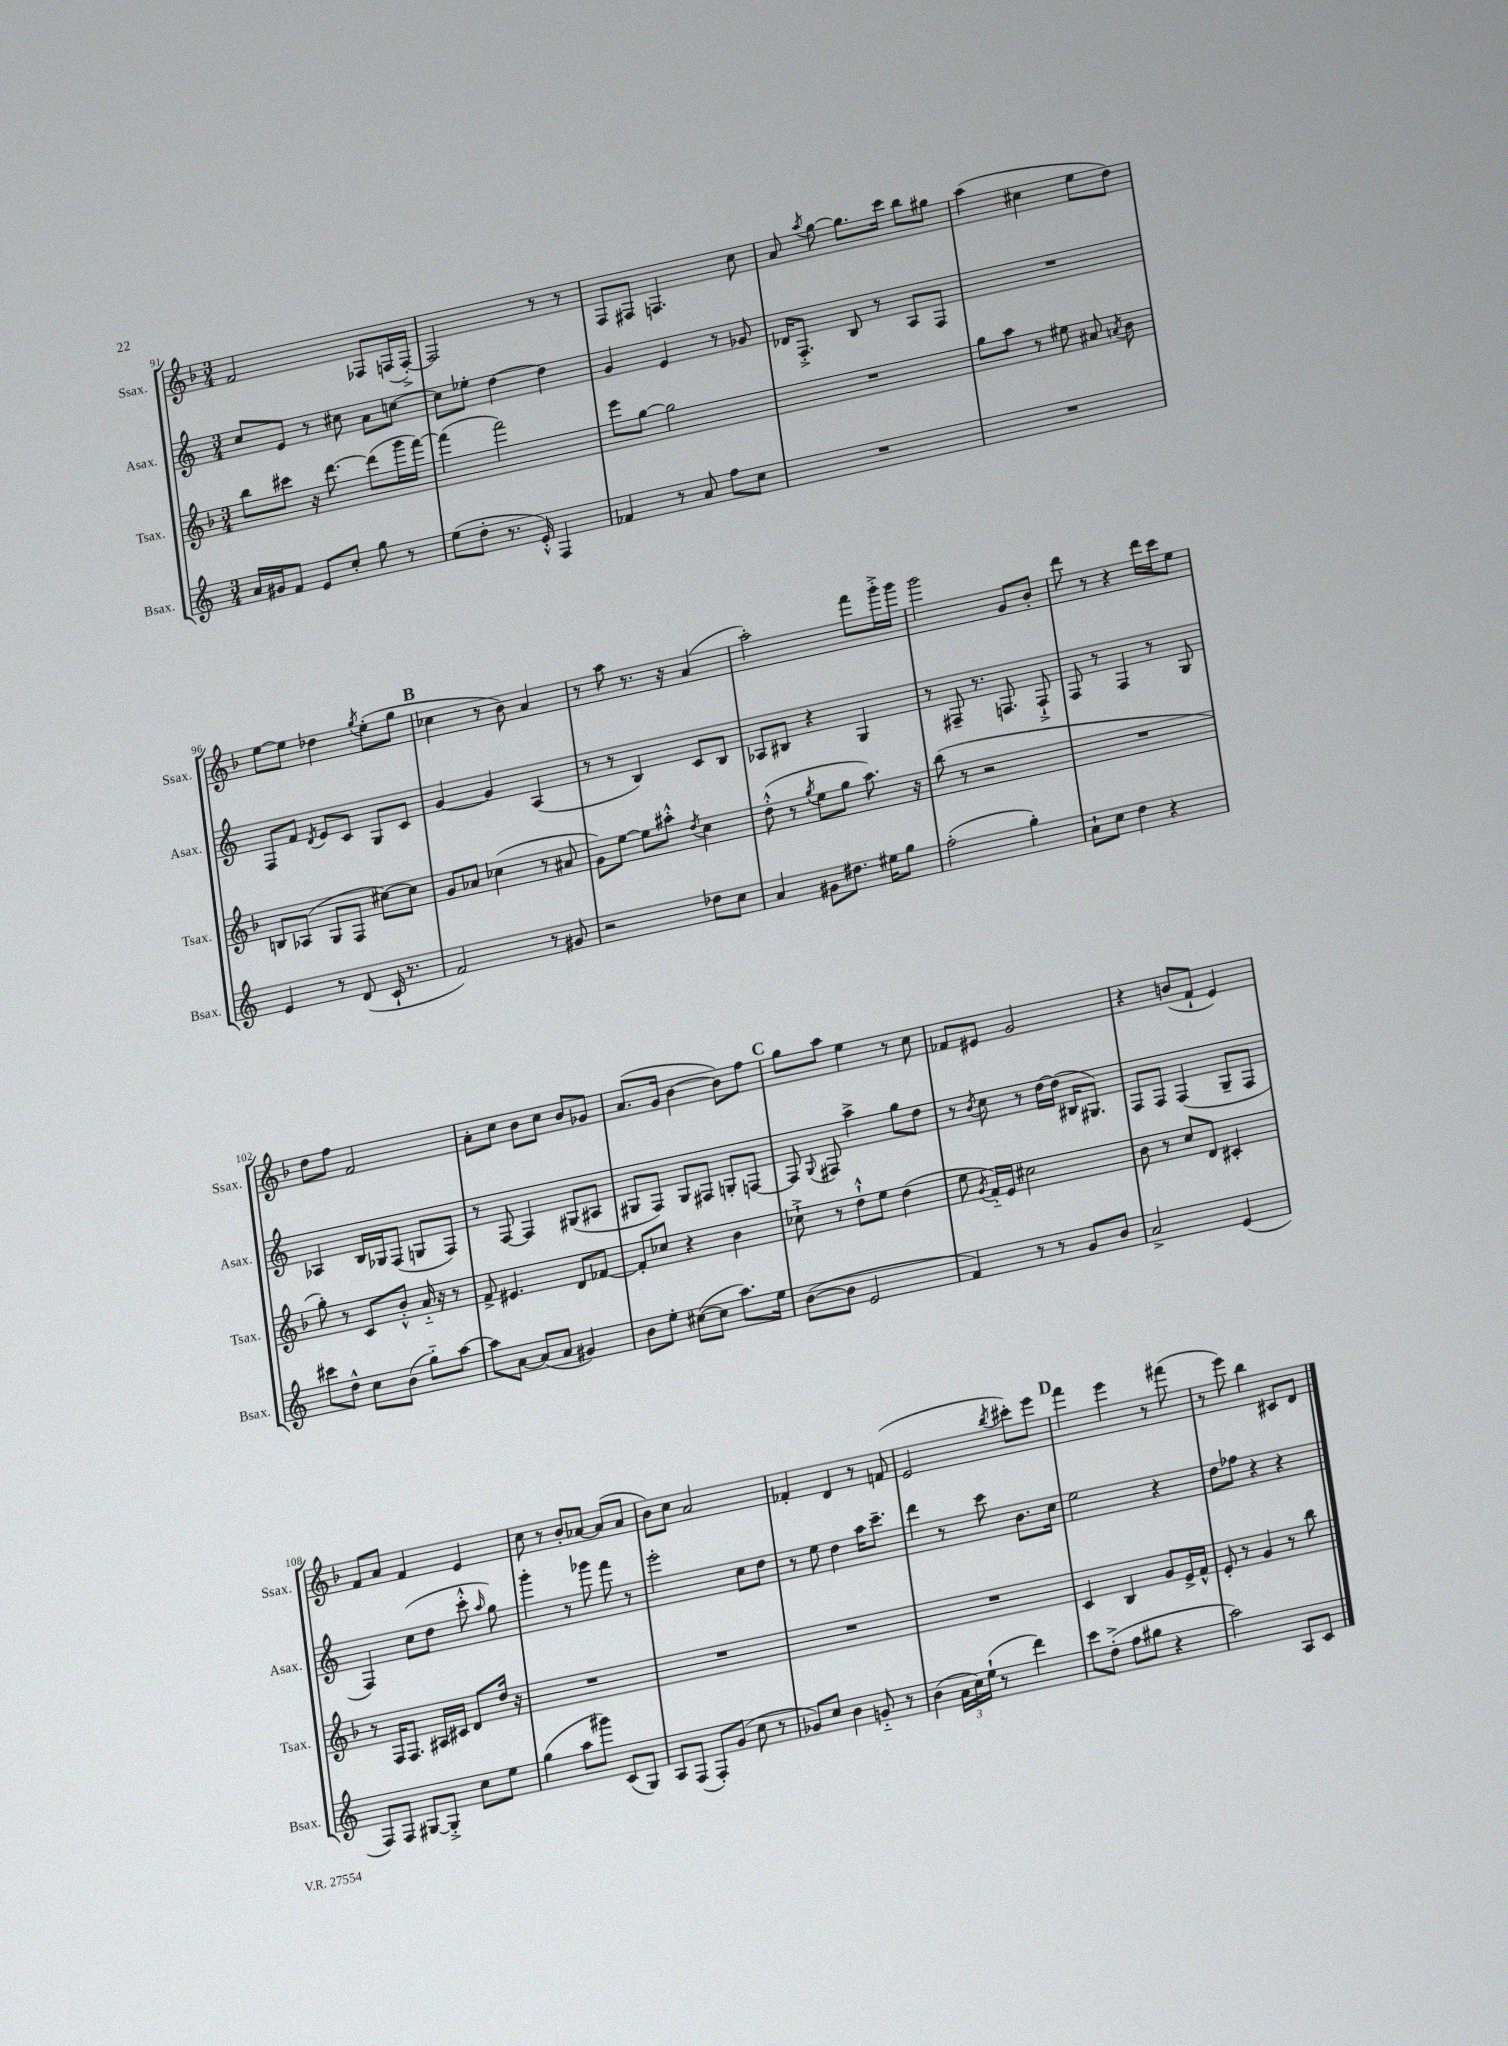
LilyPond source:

<<
\new StaffGroup <<
\new Staff = "s0" \with { instrumentName = "Ssax." shortInstrumentName = "Ssax." } {
    \clef treble \key f \major \numericTimeSignature \time 3/4
    \autoBeamOff f'2 fes8[ f16( f16]~-.->) |
    f2 r8 r8 |
    f8[ fis8] f4. c''8 |
    a'8 \acciaccatura { a''8 } g''8~ g''8.[ c'''16] bes''8[ gis''8] |
    a''4( cis''4 e''8[ d''8]) |
    e''8[~ e''8] des''4 \acciaccatura { g''8 } e''8[-.( g''8] |
    \mark \markup { \bold "B" } ces''4 r8 bes'8) a'4 |
    r8 a''8 r8. r16 a'4( |
    a''2-.) f'''8[ g'''16-.-> g'''16] |
    g'''2 g'8[ bes'8]-. |
    d'''8 r8 r4 d'''16[ c'''16 e''8] |
    d''8[ f''8] f'2 |
    a'8[-. c''8] bes'8[ c''8] bes'8[ ges'8] |
    a'8.[( g'16] bes'4~ bes'8[) f''8] |
    \mark \markup { \bold "C" } g''8[ a''8] e''4 r8 c''8 |
    fes'8[ eis'8] g'2 |
    r4 b'8[( f'8]-! e'4) |
    f'8[ a'8] f'4 e'4 |
    c''8 r8 bes'8[-. aes'8]~ aes'8[( aes'8] |
    bes'8[) c''8] a'2 |
    fes'4-. d'4 r8 f'8( |
    e'2 \acciaccatura { bes''8 } cis'''8[-.) e'''8] |
    \mark \markup { \bold "D" } f'''4 e'''4 r8 fis'''8( |
    r8 e'''8) bes''4 cis'8[ d'8] \bar "|." |
}
\new Staff = "s1" \with { instrumentName = "Asax." shortInstrumentName = "Asax." } {
    \clef treble \key c \major \numericTimeSignature \time 3/4
    \autoBeamOff c''8[ e'8] r8 cis''8 a'8[ c''8]~ |
    c''8[ ees''8]-. d''4~ d''4 |
    g'4 e'4 r8 ges'8 |
    des'16[ f8.]-.-> b8 r8 a8[ f8] |
    R2. |
    f8[ f'8] \acciaccatura { d'8 } e'8[ c'8] g8[ c'8] |
    \mark \markup { \bold "B" } g'4~ g'4 a4( |
    r8 r8 b4) c'8[ b8] |
    aes8[ bis8] r4 g4 |
    r8 fis8-- r8. f8. f8-!-> |
    f8 r8 f4 r8 g8 |
    aes4 b16[ ges16 f8]( g8[ f8]) |
    r8 f8~ f4 gis8[( ais8] |
    gis8[ f8]) gis8[ fis8] g8[-. f8]~ |
    \mark \markup { \bold "C" } f8 \appoggiatura { g8 } fis8 a''4-> g''8[ d''8] |
    r8 \acciaccatura { b'8 } c''8 r8 d''16[~ d''16]( bis16[ gis8.]) |
    f8[ f8] f4( g8[-- f8] |
    f4) c''8[( d''8] c'''8-.-^ \grace { a''16 } g''8) |
    g'''4-. r8 ges'''8 f'''8 r8 |
    e'''2-. c''8[ d''8] |
    r8 e''8 d''4 a''16[ c'''8.]-- |
    d'''4 r8 c'''8 b'8.[ c''16] |
    \mark \markup { \bold "D" } e''2 r4 |
    d''8[ fes''8] r4 r4 \bar "|." |
}
\new Staff = "s2" \with { instrumentName = "Tsax." shortInstrumentName = "Tsax." } {
    \clef treble \key f \major \numericTimeSignature \time 3/4
    \autoBeamOff bes''8[ cis'''8] r16 d'''8.~ d'''8[( g'''16 f'''16]~) |
    f'''4( f'''2) |
    e'''8[ g''8]~ g''2 |
    R2. |
    g''8[ a''8] r8 eis''8 ais'8 \acciaccatura { a'8 } bes'8 |
    b8[ aes8]( g8[ f8] cis''8[~) cis''8] |
    \mark \markup { \bold "B" } g'8[ aes'8] ces''4( r8 ais'8 |
    g'8[) e''8]~ e''8[ ais''8]-.-^ \acciaccatura { d''8 } c''4 |
    d''8-.-^( r8 \acciaccatura { g''8 } e''8[ g''8] a''8.) r16 |
    bes''8( r8 r2 |
    R2. |
    g''8-.) r8 c'8[ bes'8]-.-^ a'16-_ r16 r8 |
    f'8-> eis'4. d'8[ fes'8]~ |
    fes'8[-. ces''8] r4 bes'4 |
    \mark \markup { \bold "C" } ces''8-!-> r8 d''8[-!-^ e''8] d''4( |
    e''8 \acciaccatura { g'8 } f'16[-_) e'16] cis''2 |
    bes'8 r8 c''8[ d'8] cis'4-. |
    r8 f16[ f8.] ais16[ cis'16] d'8[ d''16] r16 |
    R2. |
    R2. |
    R2. |
    R2. |
    \mark \markup { \bold "D" } c'4 bes4 g'8[ e'16-> f'16]-^ |
    e'8-. r8 g'4 r8 bes''8 \bar "|." |
}
\new Staff = "s3" \with { instrumentName = "Bsax." shortInstrumentName = "Bsax." } {
    \clef treble \key c \major \numericTimeSignature \time 3/4
    \autoBeamOff a'16[ gis'16 f'8] e'8[ c''8]-. g''8 r8 |
    e''8[( d''8]-. r8. e'16-.-^) f4 |
    fes'4 r8 a'8 f''8[ c''8] |
    R2. |
    R2. |
    e'4 r8 d'8( c'16-! r8. |
    \mark \markup { \bold "B" } f'2) r8 gis'8 |
    r2 des''8[ c''8] |
    a'4 gis'8[ dis''8.] eis''16[ g''8] |
    f''2-.( g''4-.) |
    a'8[-! c''8] d''4 r4 |
    cis'''8[ d''8]-^ c''8[ b'8]( g''8[-_) a''8]~ |
    a''8[ a'8]~ a'8[( a'8] gis'4) |
    b'8[ e''8]-. cis''8[~( cis''8] a''8.[) e''16] |
    \mark \markup { \bold "C" } b'8[~( b'8] e'2 |
    f'4) r8 r8 g'8[ b'8] |
    a'2-> e'4( |
    f8[) f8] gis8[~ gis8]-.-> c''8[ e''8] |
    g''4( a''8[ gis'''8]) c'8[( g8]) |
    a8[ f8]( f8[-.) g'8]( c''8 r8 |
    ges'8[) c''8] b'4 g'8-_ r8 |
    b'4( \tuplet 3/2 { a'16[ c''16) e''16]-!( } r8 d'''4) |
    \mark \markup { \bold "D" } c'''8[ d''8]-.->( f''8[ gis''8] r4 |
    a''2) a8[ c'8] \bar "|." |
}
>>
>>
\layout { \context { \Score currentBarNumber = #91 } }
